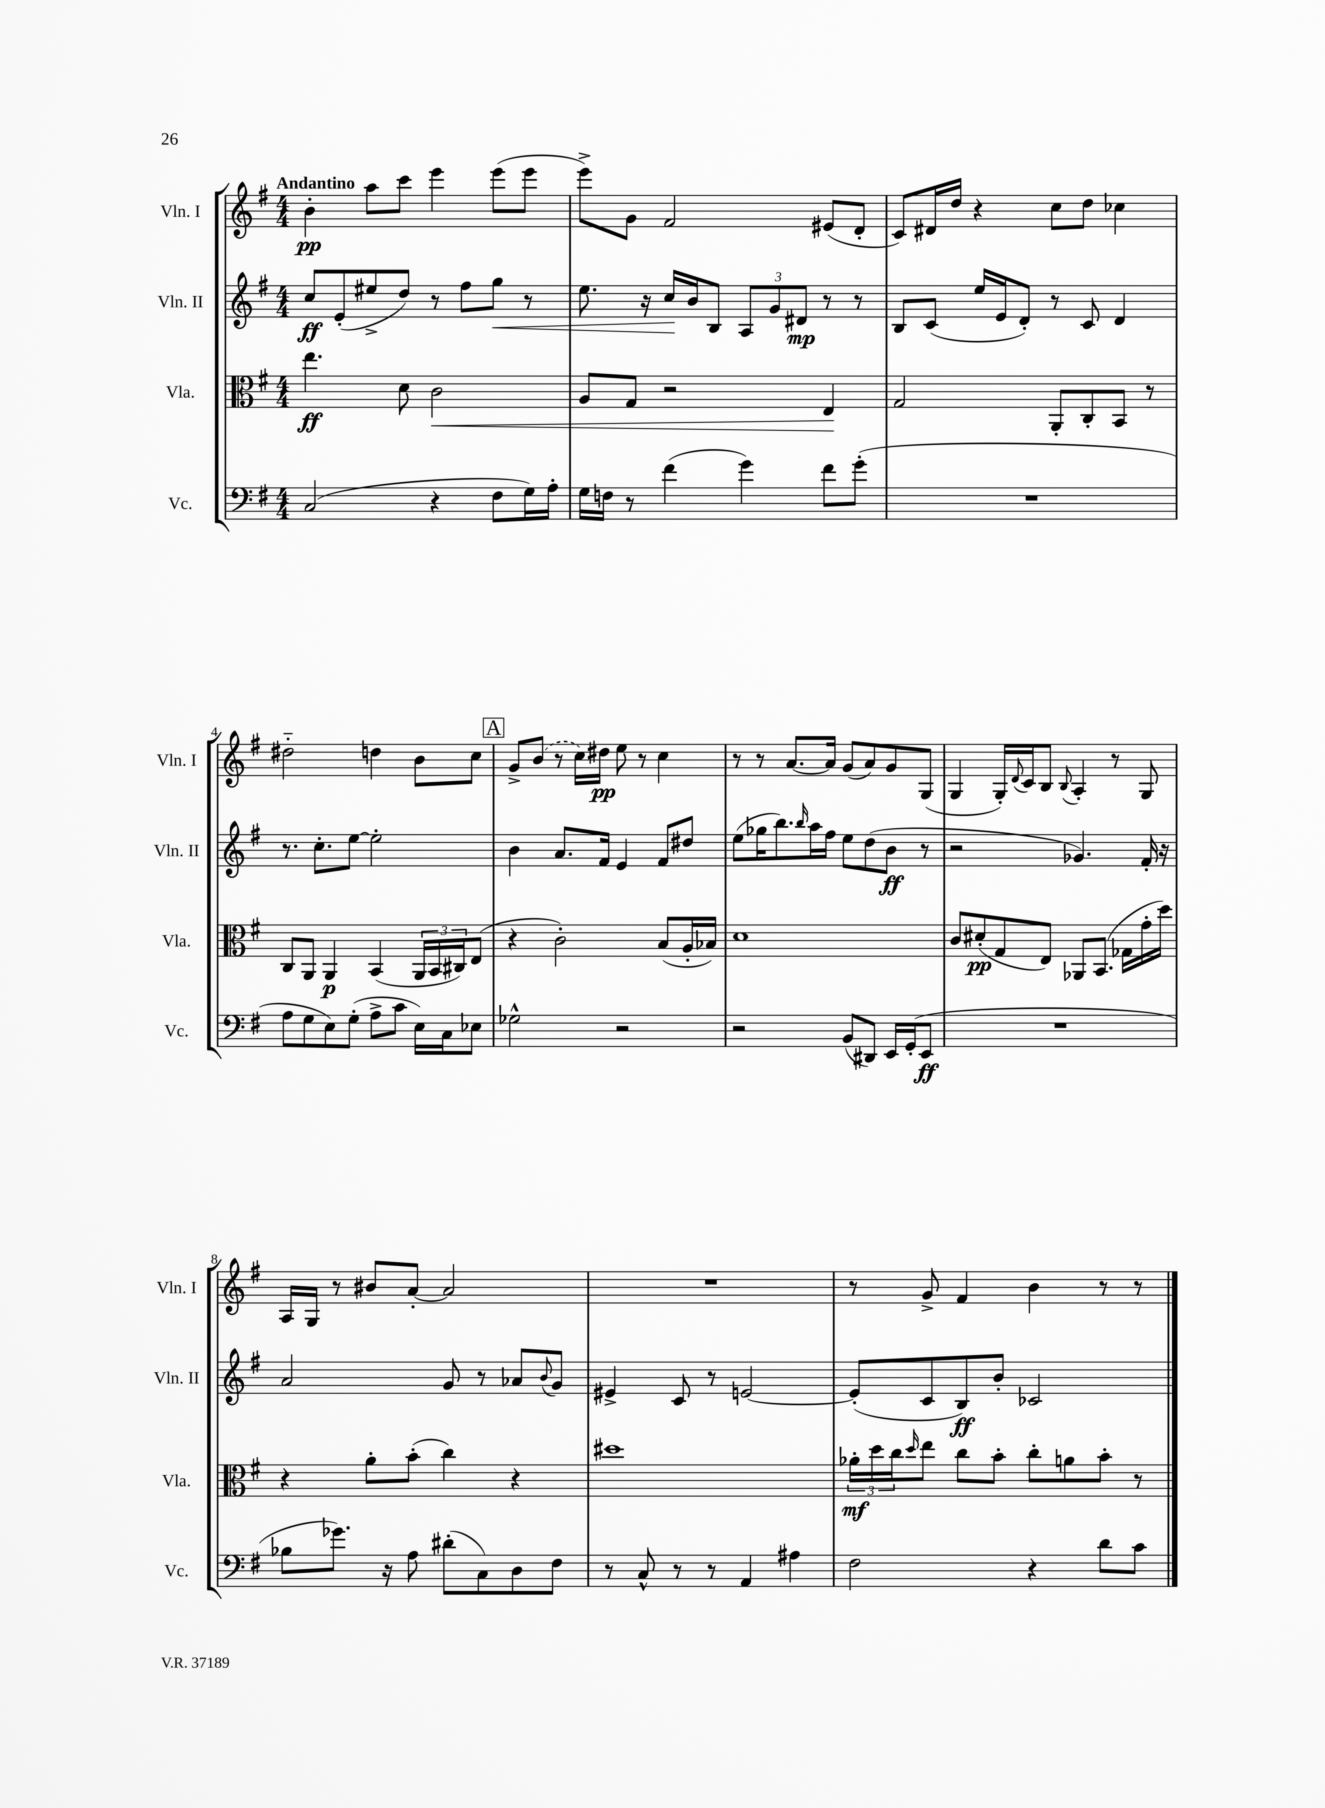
<<
\new StaffGroup <<
\new Staff = "s0" \with { instrumentName = "Vln. I" shortInstrumentName = "Vln. I" } {
    \clef treble \key g \major \numericTimeSignature \time 4/4 \tempo "Andantino"
    b'4-.\pp a''8 c'''8 e'''4 e'''8( e'''8 |
    e'''8->) g'8 fis'2 eis'8( d'8-. |
    c'8) dis'16 d''16 r4 c''8 d''8 ces''4 |
    dis''2-_ d''4 b'8 c''8 |
    \mark \markup { \box "A" } g'8-> \once \slurDashed b'8( r8 c''16) dis''16\pp e''8 r8 c''4 |
    r8 r8 a'8.~ a'16 g'8( a'8) g'8 g8( |
    g4 g16-.) \appoggiatura { d'8 } c'16 b8 \appoggiatura { b8 } a4-. r8 g8 |
    a16 g16 r8 bis'8 a'8~-. a'2 |
    R1 |
    r8 g'8-> fis'4 b'4 r8 r8 \bar "|." |
}
\new Staff = "s1" \with { instrumentName = "Vln. II" shortInstrumentName = "Vln. II" } {
    \clef treble \key g \major \numericTimeSignature \time 4/4
    c''8\ff e'8-.( eis''8-> d''8) r8 fis''8 g''8\< r8 |
    e''8. r16 c''16\! b'16 b8 \tuplet 3/2 { a8 g'8 dis'8\mp } r8 r8 |
    b8 c'8( e''16 e'16 d'8-.) r8 c'8 d'4 |
    r8. c''8.-. e''8~ e''2-. |
    \mark \markup { \box "A" } b'4 a'8. fis'16 e'4 fis'8 dis''8 |
    e''8( ges''16 b''8.) \grace { b''16 } a''16 fis''16 e''8 d''8( b'8\ff r8 |
    r2 ges'4.) fis'16-. r16 |
    a'2 g'8 r8 aes'8 \appoggiatura { b'8 } g'8 |
    eis'4-> c'8 r8 e'2~ |
    e'8-.( c'8 b8\ff) b'8-. ces'2 \bar "|." |
}
\new Staff = "s2" \with { instrumentName = "Vla." shortInstrumentName = "Vla." } {
    \clef alto \key g \major \numericTimeSignature \time 4/4
    e''4.\ff d'8 c'2\< |
    a8 g8 r2 e4\! |
    g2 a,8-. c8-. b,8 r8 |
    c8 a,8 a,4\p b,4( \tuplet 3/2 { a,16 b,16 cis16) } e8( |
    \mark \markup { \box "A" } r4 c'2-.) b8( a16-. bes16) |
    d'1 |
    c'8 dis'8-.\pp( g8 e8) aes,8 b,8.( ges16 g'16-. d''16) |
    r4 a'8-. b'8-.( c''4) r4 |
    dis''1 |
    \tuplet 3/2 { aes'16-.\mf d''16 c''16 } \grace { d''16 } e''8 c''8 b'8-. c''8-. a'8 b'8-. r8 \bar "|." |
}
\new Staff = "s3" \with { instrumentName = "Vc." shortInstrumentName = "Vc." } {
    \clef bass \key g \major \numericTimeSignature \time 4/4
    c2( r4 fis8 g16) a16-. |
    g16 f16 r8 fis'4( g'4) fis'8 g'8-.( |
    R1 |
    a8 g8 e8) g8-.( a8-> c'8 e16) c16 ees8 |
    \mark \markup { \box "A" } ges2-^ r2 |
    r2 b,8( dis,8) e,16 g,16-.( e,8\ff |
    R1 |
    bes8 ges'8.) r16 a8 dis'8-.( c8) d8 fis8 |
    r8 c8-^ r8 r8 a,4 ais4 |
    fis2 r4 d'8 c'8 \bar "|." |
}
>>
>>
